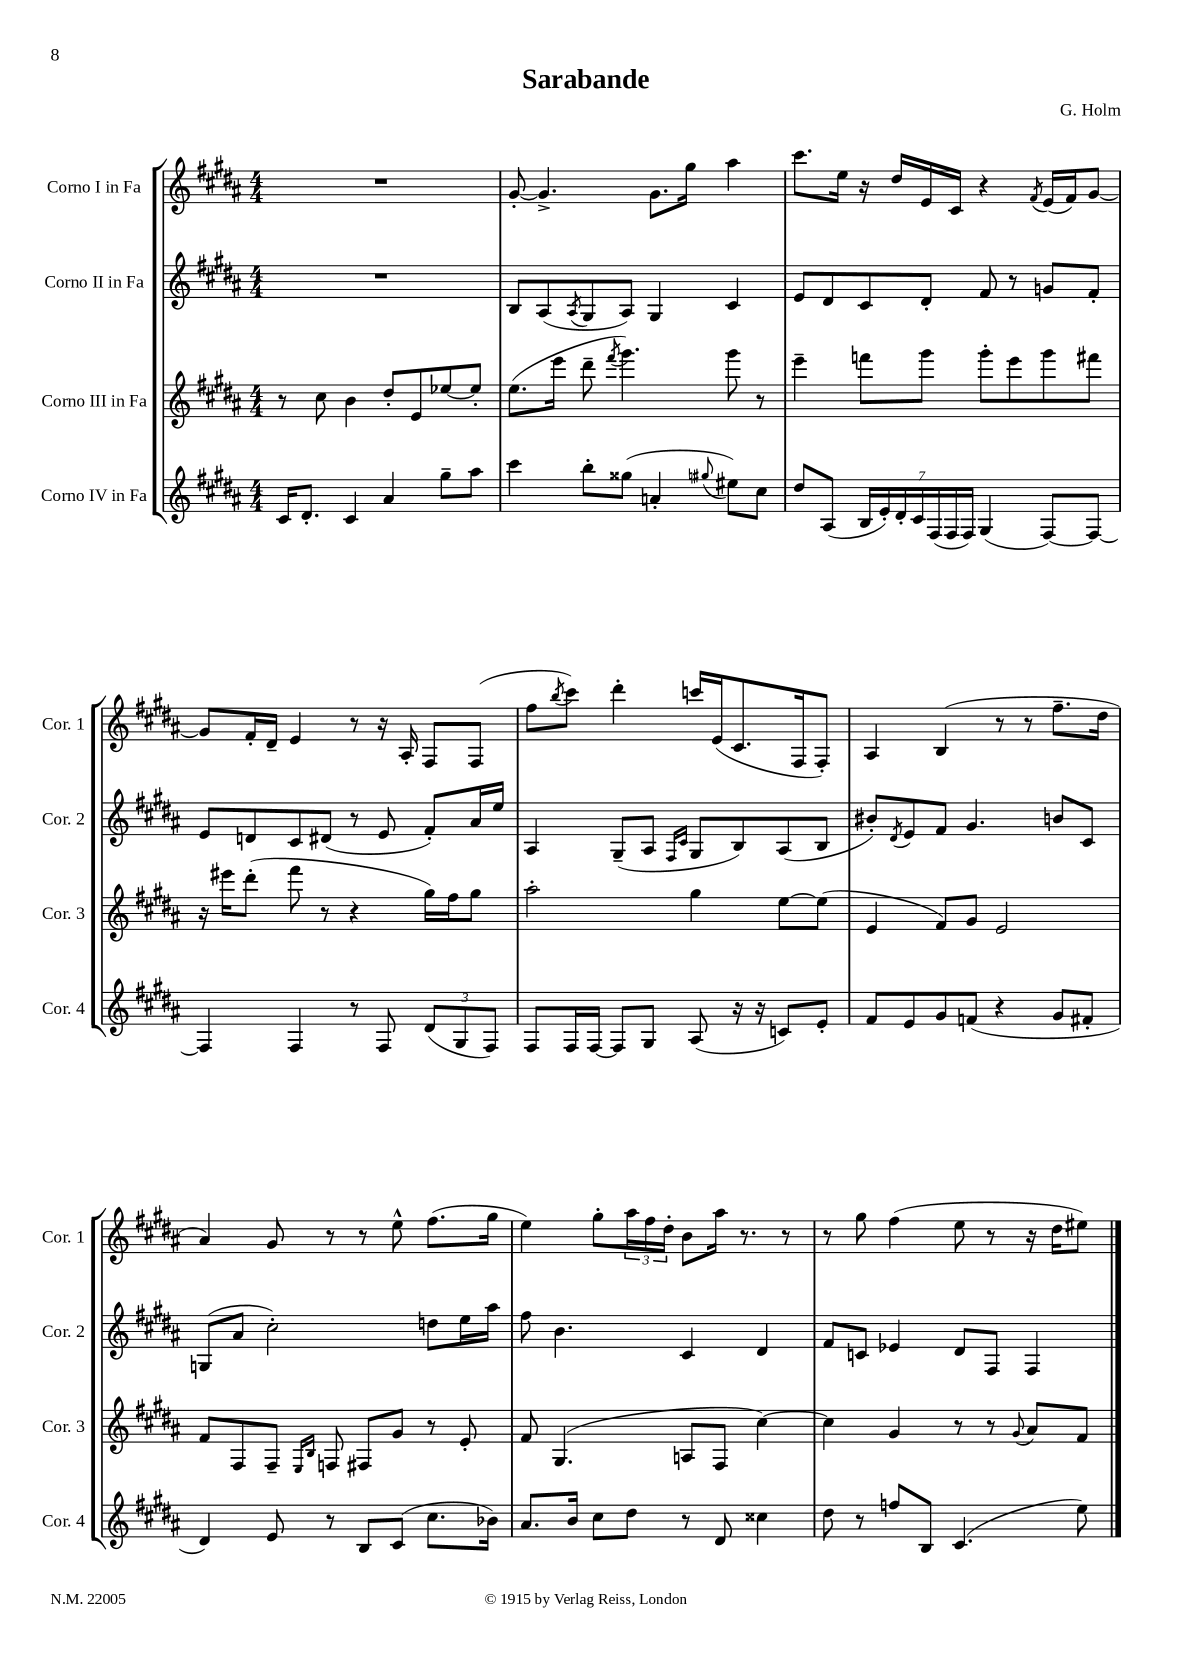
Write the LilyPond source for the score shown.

\header { title = "Sarabande" composer = "G. Holm" }
<<
\new StaffGroup <<
\new Staff = "s0" \with { instrumentName = "Corno I in Fa" shortInstrumentName = "Cor. 1" } {
    \clef treble \key b \major \numericTimeSignature \time 4/4
    R1 |
    gis'8~-. gis'4.-> gis'8. gis''16 ais''4 |
    cis'''8. e''16 r16 dis''16 e'16 cis'16 r4 \acciaccatura { fis'8 } e'16( fis'16) gis'8~ |
    gis'8 fis'16-. dis'16-- e'4 r8 r16 ais16-. fis8 fis8( |
    fis''8 \acciaccatura { b''8 } cis'''8) dis'''4-. c'''16 e'16( cis'8. fis16 fis8-.) |
    ais4 b4( r8 r8 fis''8.-- dis''16 |
    ais'4) gis'8 r8 r8 e''8-^ fis''8.( gis''16 |
    e''4) gis''8-. \tuplet 3/2 { ais''16 fis''16 dis''16-. } b'8 ais''16 r8. r8 |
    r8 gis''8 fis''4( e''8 r8 r16 dis''16 eis''8) \bar "|." |
}
\new Staff = "s1" \with { instrumentName = "Corno II in Fa" shortInstrumentName = "Cor. 2" } {
    \clef treble \key b \major \numericTimeSignature \time 4/4
    R1 |
    b8 ais8( \acciaccatura { ais8 } gis8 ais8) gis4 cis'4 |
    e'8 dis'8 cis'8 dis'8-. fis'8 r8 g'8 fis'8-. |
    e'8 d'8 cis'8 dis'8( r8 e'8 fis'8-.) ais'16 e''16 |
    ais4 gis8--( ais8 \grace { fis16 cis'16 } gis8 b8) ais8( b8 |
    bis'8-.) \acciaccatura { dis'8 } e'8 fis'8 gis'4. b'8 cis'8 |
    g8( ais'8 cis''2-.) d''8 e''16 ais''16 |
    fis''8 b'4. cis'4 dis'4 |
    fis'8 c'8 ees'4 dis'8 fis8 fis4 \bar "|." |
}
\new Staff = "s2" \with { instrumentName = "Corno III in Fa" shortInstrumentName = "Cor. 3" } {
    \clef treble \key b \major \numericTimeSignature \time 4/4
    r8 cis''8 b'4 dis''8-. e'8 ees''8~ ees''8-. |
    e''8.( e'''16 dis'''8-- \acciaccatura { fis'''8 } gis'''4.) gis'''8 r8 |
    e'''4-- f'''8 gis'''8 gis'''8-. e'''8 gis'''8 fis'''8 |
    r16 eis'''16 dis'''8-.( fis'''8 r8 r4 gis''16) fis''16 gis''8 |
    ais''2-. gis''4 e''8~ e''8( |
    e'4 fis'8) gis'8 e'2 |
    fis'8 fis8 fis8-- \grace { e16 b16 } f8 fis8 gis'8 r8 e'8-. |
    fis'8 gis4.( a8 fis8 cis''4~) |
    cis''4 gis'4 r8 r8 \appoggiatura { gis'8 } ais'8 fis'8 \bar "|." |
}
\new Staff = "s3" \with { instrumentName = "Corno IV in Fa" shortInstrumentName = "Cor. 4" } {
    \clef treble \key b \major \numericTimeSignature \time 4/4
    cis'16 dis'8.-. cis'4 ais'4 gis''8-- ais''8 |
    cis'''4 b''8-. gisis''8( a'4-. \appoggiatura { gis''8 } eis''8) cis''8 |
    dis''8 ais8( \tuplet 7/4 { b16 e'16-.) dis'16-. cis'16 fis16( fis16 fis16) } gis4( fis8~) fis8~ |
    fis4 fis4 r8 fis8 \tuplet 3/2 { dis'8( gis8 fis8) } |
    fis8 fis16 fis16~ fis8 gis8 ais8( r16 r16 c'8) e'8-. |
    fis'8 e'8 gis'8 f'8( r4 gis'8 fis'8-. |
    dis'4) e'8 r8 b8 cis'8( cis''8. bes'16) |
    ais'8. b'16 cis''8 dis''8 r8 dis'8 cisis''4 |
    dis''8 r8 f''8 b8 cis'4.( e''8) \bar "|." |
}
>>
>>
\layout { \context { \Score \remove "Bar_number_engraver" } }
